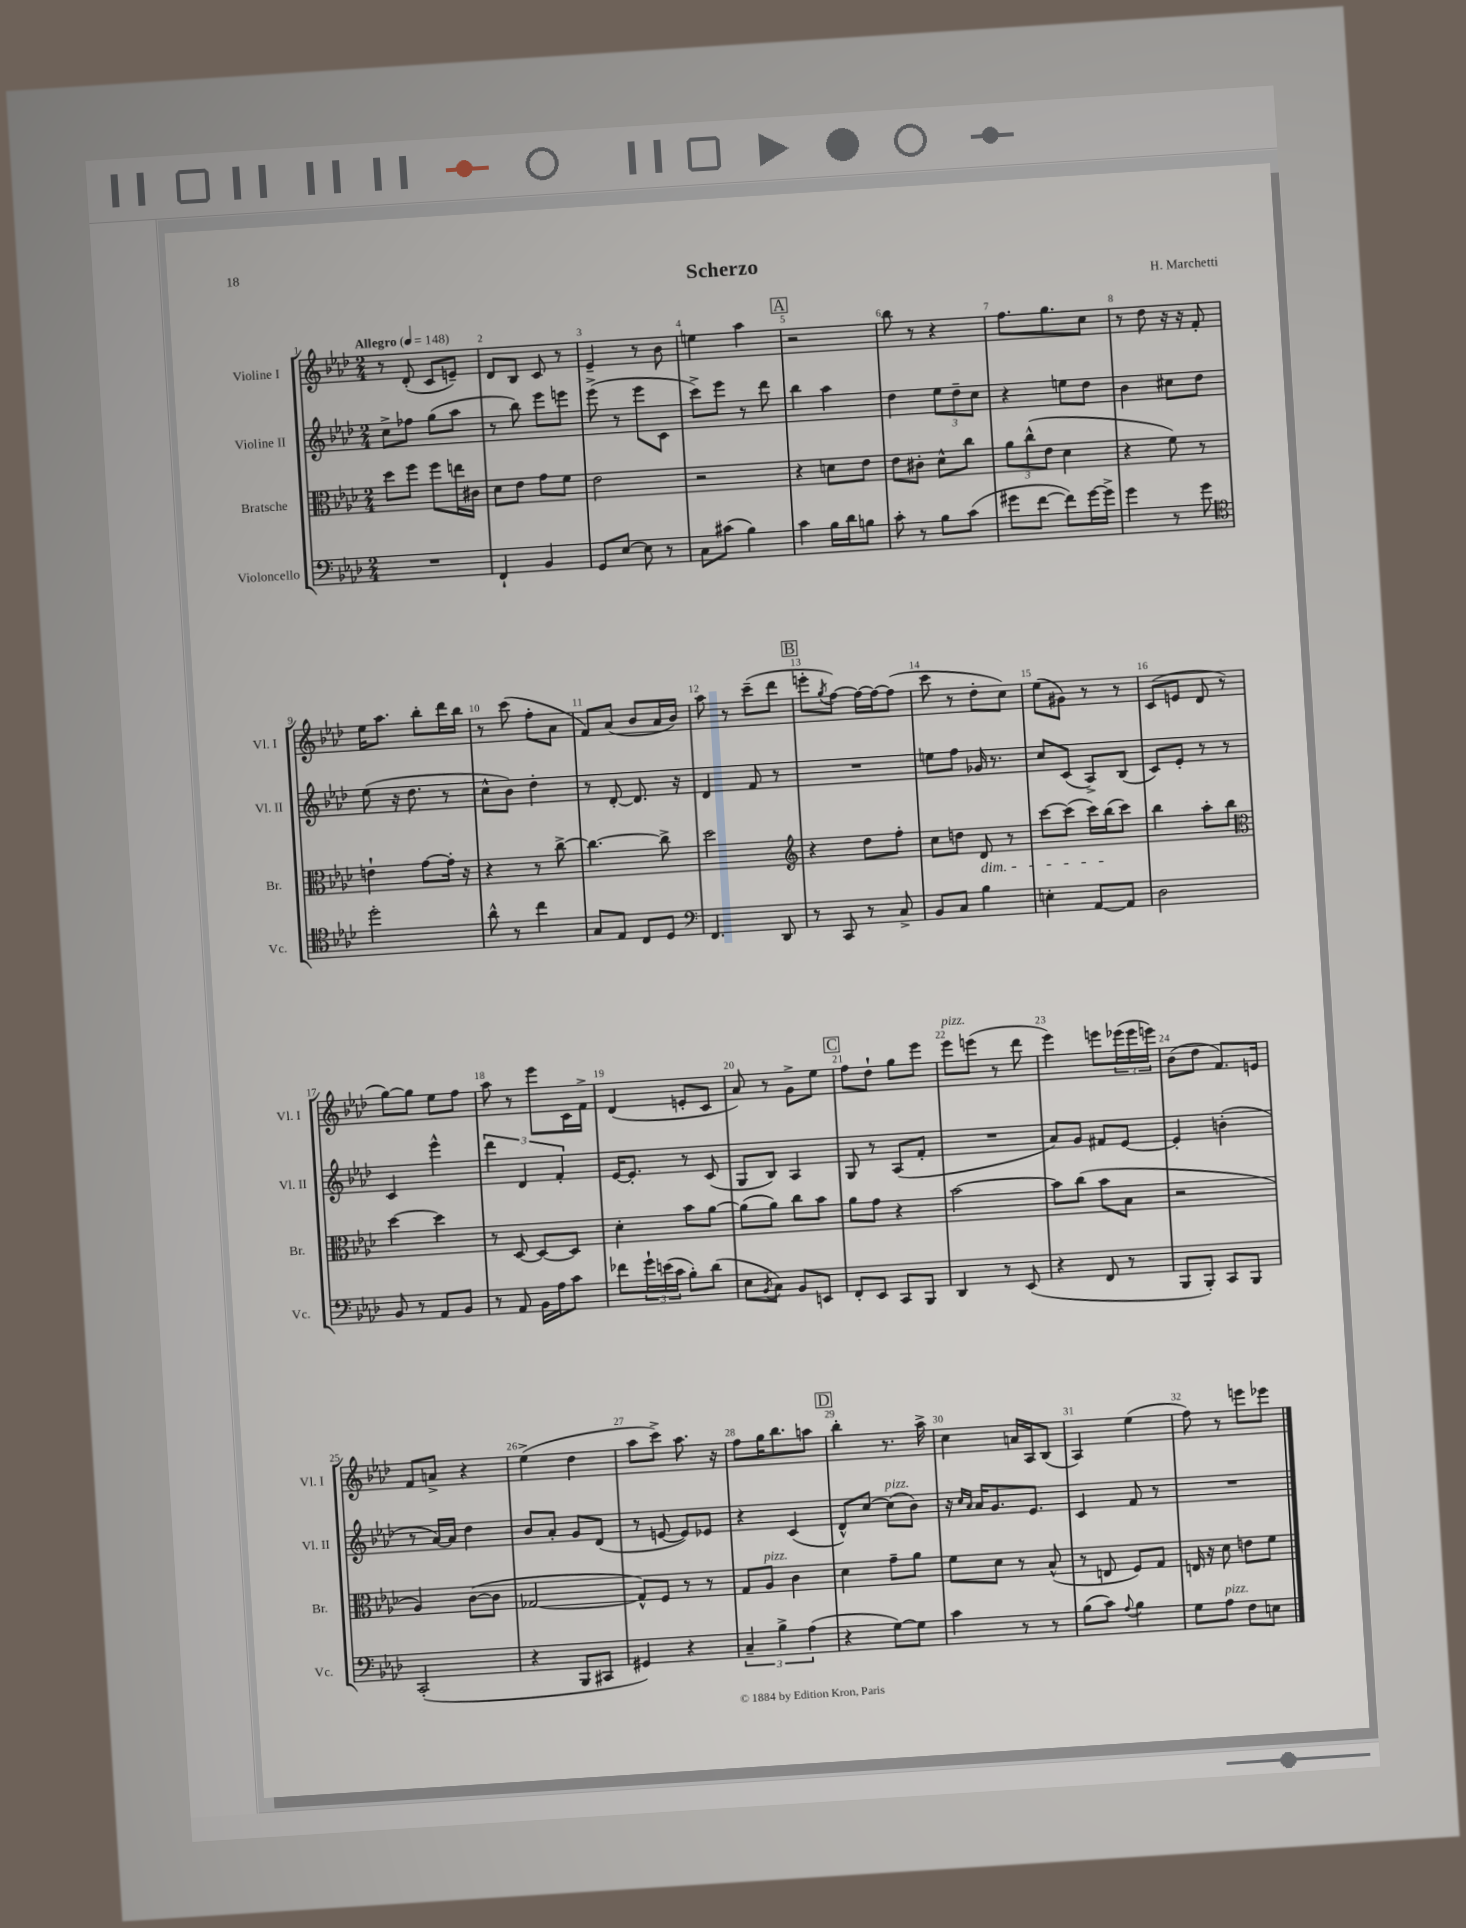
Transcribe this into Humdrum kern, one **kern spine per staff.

**kern	**kern	**kern	**kern
*staff4	*staff3	*staff2	*staff1
*clefF4	*clefC3	*clefG2	*clefG2
*k[b-e-a-d-]	*k[b-e-a-d-]	*k[b-e-a-d-]	*k[b-e-a-d-]
*M2/4	*M2/4	*M2/4	*M2/4
*MM148	*MM148	*MM148	*MM148
2r	8dd-\L	8cc^\L	8r
.	8ff\J	8ff-\J	(8d-'/
.	8ff\L	(8gg\L	8c/L
.	16ee\L	8aa-\J	8e~/J)
.	16c#\JJ	.	.
=	=	=	=
4FF`/	8d-\L	8r	8d-/L
.	8e-\J	8bb-\)	8B-/J
4BB-/	8g\L	8eee-\L	8c/
.	8f\J	8eee\J	8r
=	=	=	=
8GG/L	2e-\	(8eee-^\	4e-~/
[8E-/J	.	8r	.
8E-\]	.	8eee-\L	8r
8r	.	8c\J	8b-\
=	=	=	=
8C\L	2r	8ccc^\L)	4ee\
(8c#\J	.	8eee-\J	.
4B-\)	.	8r	4aa-\
.	.	8ddd-\	.
=	=	=	=
4c\	4r	4bb-\	2r
16B-\LL	8d\L	4aa-\	.
16d-\J	.	.	.
8B\J	8e-\J	.	.
=	=	=	=
8c'\	8e-\L	4dd-\	8bb-\
8r	8c#'\J	.	8r
8B-\L	8d-^^\L	12ee-\L	4r
.	.	12dd-~\	.
(8c\J	8cc\J	.	.
.	.	12cc\J	.
=	=	=	=
8g#\L	12a-\L	4r	8.ff\L
.	(12cc^^\	.	.
[8f\J	.	.	.
.	12e-\J	.	.
.	.	.	8.gg\
8f\]L)	4d-\	8ee\L	.
[16g#\L	.	8dd-\J	8cc\J
16g#^\]JJ	.	.	.
=	=	=	=
4g\	4r	4b-\	8r
.	.	.	8dd-\
8r	8f\)	8cc#\L	16r
.	.	.	16r
8g\	8r	8dd-\J	8f'/
=	=	=	=
*clefC4	*	*	*
2dd-'\	4e`\	(8ee-\	16ee-\LK
.	.	.	8.aa-\J
.	.	16r	.
.	.	8.dd-\	.
.	[8g\L	.	8bb-'\L
.	16g'\]Jk	8r	16ddd-\L
.	16r	.	16bb-\JJ
=	=	=	=
8a-^^\	4r	8cc^^\L	8r
8r	.	8b-\J)	(8ccc\
4cc\	8r	4dd-'\	8ff'\L
.	[8cc^\	.	8a-\J
=	=	=	=
8G/L	4.cc\_	8r	8f/L)
8E-/J	.	[8d-'/	(8a-/J
8C/L	.	8.d-/]	8b-/L
8D-/J	8cc^\]	.	16a-/L
.	.	16r	16b-/JJ)
=	=	=	=
*clefF4	*	*	*
4.FF/	2dd-\	4d-/	8aa-\
.	.	.	8r
.	.	8f/	(8ccc~\L
8DD-/	.	8r	8ddd-\J
=	=	=	=
*	*clefG2	*	*
8r	4r	2r	8eee'\L
.	.	.	8qgg/
8CC/	.	.	[8ff\J)
8r	8dd-\L	.	16ff\_LL
.	.	.	16ff\_J
8C^/	8ff'\J	.	(8ff\]J
=	=	=	=
8BB-/L	8cc\L	8ee\L	8ccc\
8C/J	8dd\J	8ff\J	8r
4B-\	8d-/	16g-/	8dd-'\L
.	.	8.r	.
.	8r	.	8cc\J)
=	=	=	=
4E'\	[8ccc\L	8cc/L	(8ee-\L
.	(8ccc\]J	(8c/J	8g#\J)
[8AA-/L	16ccc\LL)	8A-^/L)	8r
.	(16bb-\J	.	.
8AA-/]J	8ccc\J)	(8B-/J	8r
=	=	=	=
2D-\	4bb-\	8c/L)	(8c/L
.	.	8e-'/J	8e/J
.	8aa-'\L	8r	8d-/
.	8bb-\J	8r	8r
=	=	=	=
*	*clefC3	*	*
8BB-/	[4dd-\	4c/	[8gg\L)
8r	.	.	8gg\]J
8AA-/L	4dd-\]	4eee-^^\	8ee-\L
8BB-/J	.	.	8ff\J
=	=	=	=
8r	8r	6ddd-\	8aa-\
8AA-/	[8D-/	.	8r
.	.	6d-/	.
16BB-\LL	8D-/_L	.	8eee-\L
16A-\J	.	.	.
.	.	6f'/	.
8c\J	8D-/]J	.	16c\L
.	.	.	16f^\JJ
=	=	=	=
8f-\L	4d-'\	[16e-/LK	(4d-/
.	.	8.e-'/]J	.
24g`\L	.	.	.
(24e\	.	.	.
24c\JJ	.	.	.
8B-'\L)	8b-\L	8r	8e'/L
(8d-\J	[8a-\J	(8c/	8c/J
=	=	=	=
8E-\L	(8a-\]L	8G/L	8a-/)
8qBB-/	.	.	.
8C\J)	8a-\J)	8B-/J)	8r
8BB-/L	8cc\L	4A-/	8g^\L
8EE/J	8b-\J	.	8ee-\J
=	=	=	=
8FF'/L	8a-\L	8G/	8ff\L
8EE-/J	8g\J	8r	8dd-`\J
8CC/L	4r	(8A-/L	8gg\L
8BBB-/J	.	8f'/J	8eee-\J
=	=	=	=
4DD-/	[2b-\	2r	8eee-\L
.	.	.	(8eee\J
8r	.	.	8r
(8EE-/	.	.	8ddd-\
=	=	=	=
4r	8b-\]L	8a-/L)	4eee-\)
.	(8cc\J	8g/J	.
8FF/	8b-\L	8f#/L	8eee\L
8r	8B-\J	[8e-/J	(24eee-\L
.	.	.	24eee-\
.	.	.	24eee\JJ)
=	=	=	=
8BBB-/L	2r	4e-'/]	(8b-\L
8BBB-'/J)	.	.	8dd-\J
8CC/L	.	(4b'\	8.f/L)
8BBB-/J	.	.	.
.	.	.	16e/Jk
=	=	=	=
(2CC'/	4A-/)	8r	8f/L
.	.	[16a-/LL)	8a^/J
.	.	16a-/]JJ	.
.	([8c\L	4dd-\	4r
.	8c\]J	.	.
=	=	=	=
4r	[2G-/	8b-/L	(4ee-^\
.	.	8a-'/J	.
8BBB-/L	.	8g/L	4dd-\
8CC#/J	.	(8d-/J	.
=	=	=	=
4GG#/)	8G-^^/]L)	8r	8aa-\L
.	8F/J	[8e/	8ccc^\J)
4r	8r	8e/]L)	8.aa-\
.	8r	8e-/J	.
.	.	.	16r
=	=	=	=
6C~/	8G/L	4r	8ff\L
.	8A-/J	.	16gg\K
6B-^\	.	.	.
.	.	.	8.bb-\
.	4c\	(4c/	.
(6A-\	.	.	.
.	.	.	8aa\J
=	=	=	=
4r	4d-\	8d-^^/L)	4bb-'\
.	.	[8cc/J	.
[8G\L)	8g~\L	(8cc\]L	8.r
8G\]J	8a-\J	8b-\J)	.
.	.	.	16aa-^\
=	=	=	=
4c\	8f\L	16r	4cc\
.	.	16qqcc/LL	.
.	.	16qqa-/JJ	.
.	.	16a-/LK	.
.	8d-\J	8.g/	.
8r	8r	.	16a/LL
.	.	8.e-/J	16A-/J
8r	(8B-^^/	.	(8B-/J
=	=	=	=
(8B-\L	8r	4c/	4A-/)
8c\J)	8E/	.	.
8qqA-/	.	.	.
4B-\	8F/L)	8f/	(4ee-\
.	8G/J	8r	.
=	=	=	=
8G\L	16E/	2r	8ff\)
.	16r	.	.
8A-\J	8d-\	.	8r
8F\L	8e\L	.	8eee\L
8E\J	8f\J	.	8eee-\J
==	==	==	==
*-	*-	*-	*-
